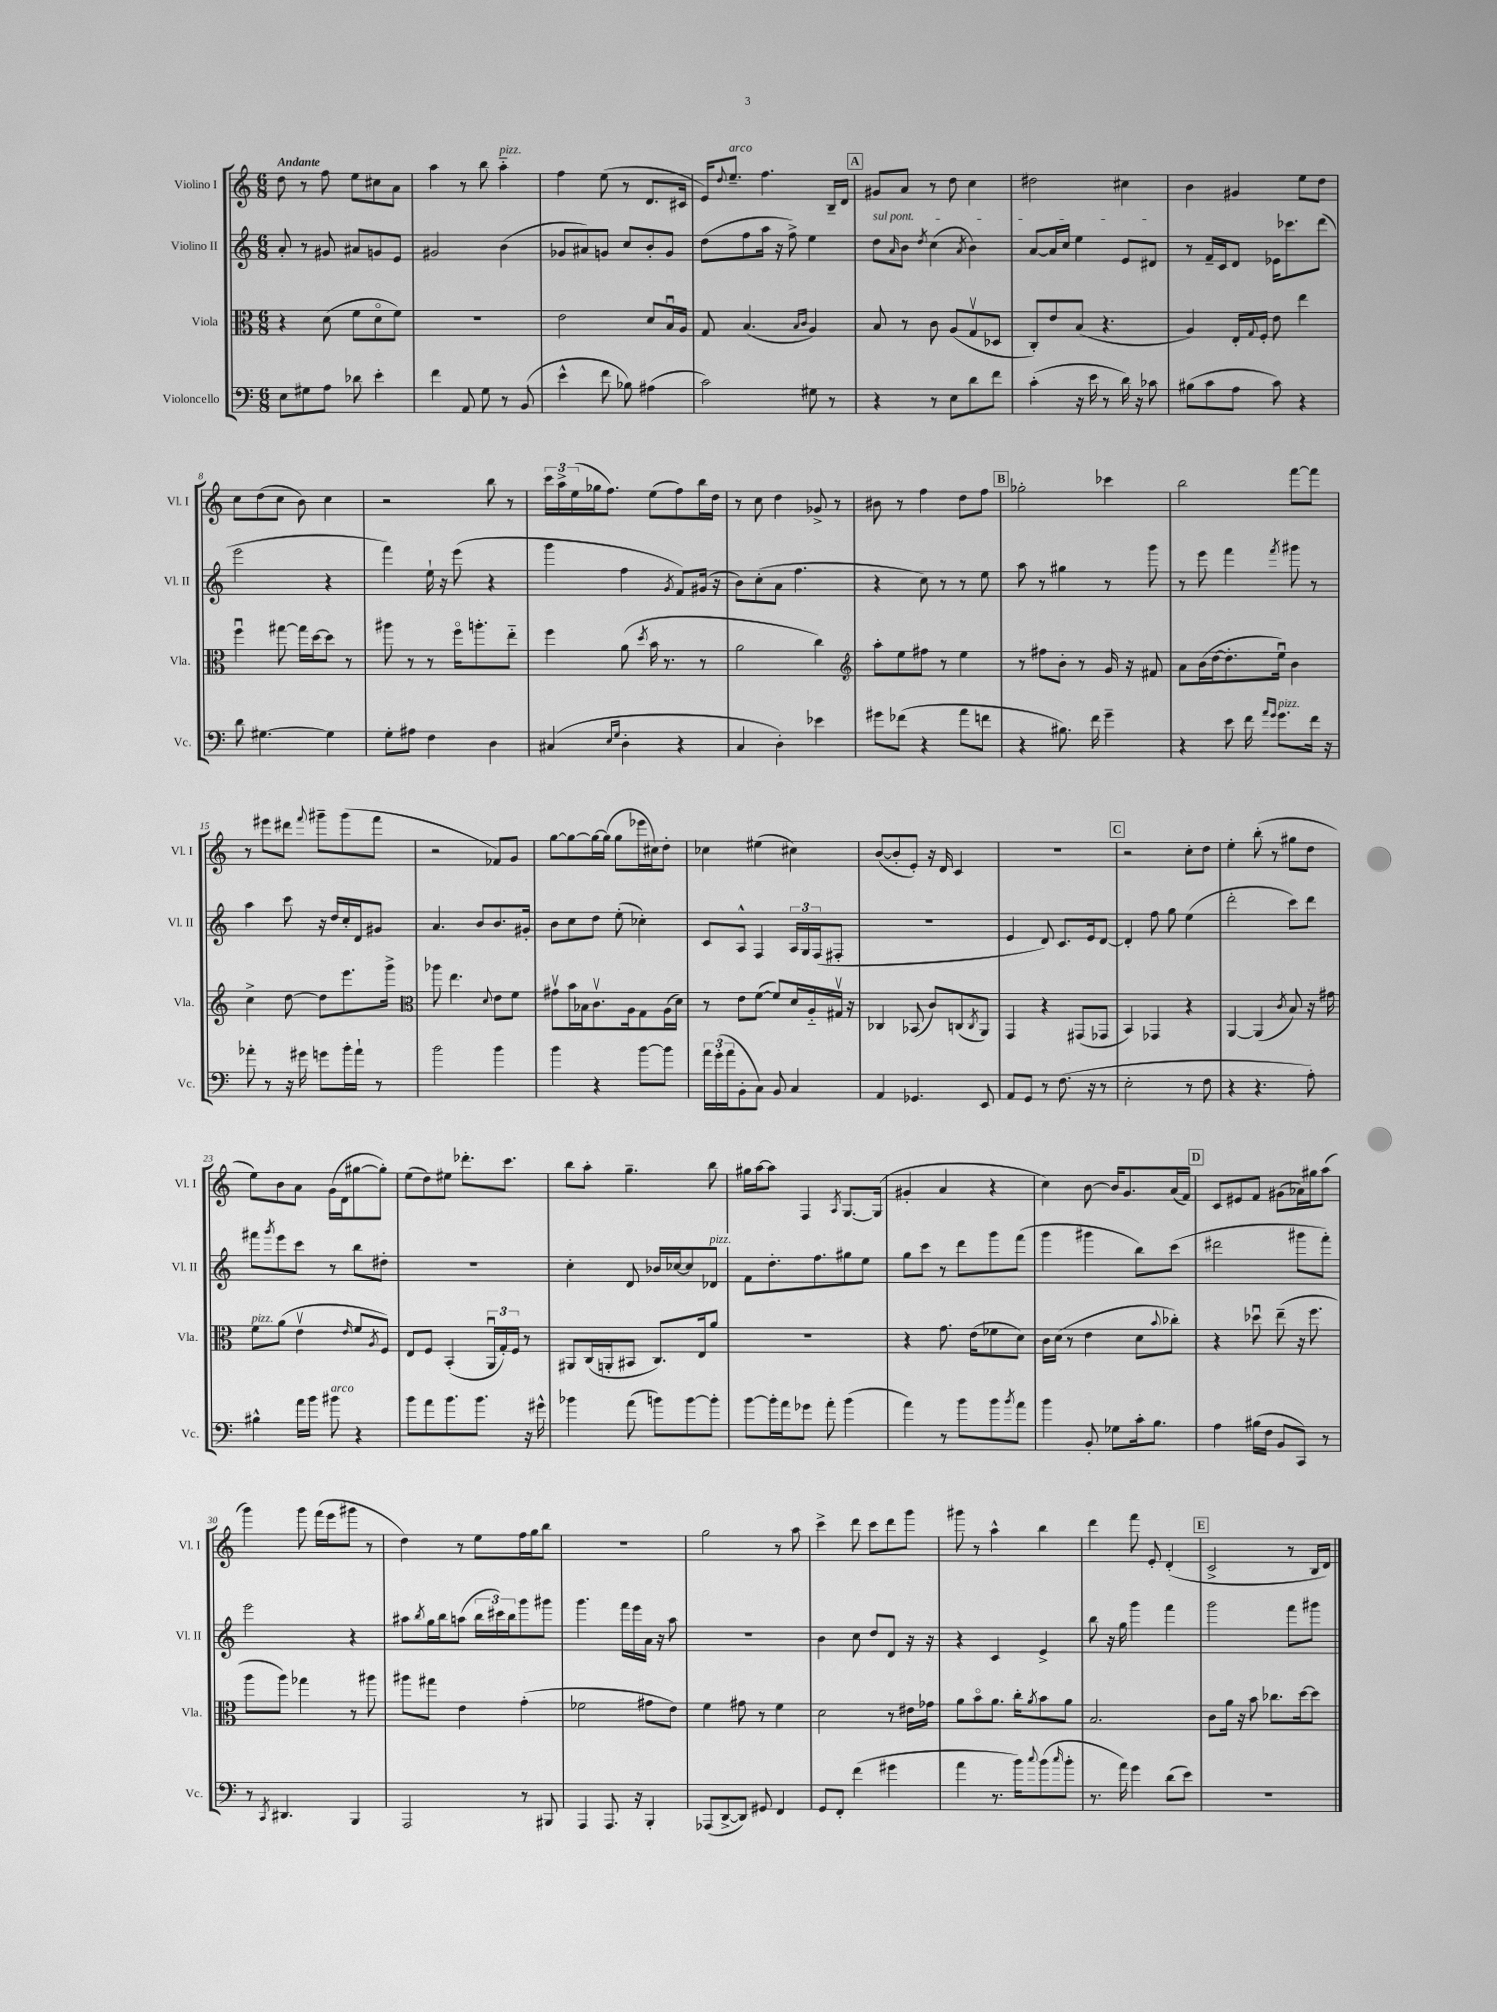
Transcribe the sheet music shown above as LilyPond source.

<<
\new StaffGroup <<
\new Staff = "s0" \with { instrumentName = "Violino I" shortInstrumentName = "Vl. I" } {
    \clef treble \key c \major \numericTimeSignature \time 6/8 \tempo "Andante"
    d''8 r8 f''8 e''8 cis''8 a'8 |
    a''4 r8 b''8 a''4-_^\markup { \italic "pizz." } |
    f''4 e''8( r8 d'8. cis'16 |
    e'16) \appoggiatura { d''8 } e''8.--^\markup { \italic "arco" } f''4. b16-- d'16 |
    \mark \markup { \box "A" } gis'8 a'8 r8 d''8 c''4 |
    dis''2 cis''4 |
    b'4 gis'4 e''8 d''8 |
    c''8 d''8( c''8 b'8) c''4 |
    r2 b''8 r8 |
    \tuplet 3/2 { c'''16 a''16-> e''16( } ges''16 f''8.) e''8( f''8) b''16 d''16 |
    r8 c''8 d''4 ges'8-> r8 |
    bis'8 r8 f''4 d''8 f''8 |
    \mark \markup { \box "B" } ges''2-. ces'''4 |
    b''2 f'''8~ f'''8 |
    r8 eis'''8 dis'''8 \appoggiatura { f'''8 } gis'''8-- gis'''8( f'''8 |
    r2 fes'8) g'8 |
    g''8~ g''8~ g''16~ g''16( g''8 ees'''16 cis''16) d''8-. |
    ces''4 eis''4( cis''4) |
    b'8~( b'8-. e'8-.) r16 d'16 c'4 |
    r2. |
    \mark \markup { \box "C" } r2 c''8-. d''8 |
    e''4-. b''8-.( r8 gis''8 d''8 |
    e''8) b'8 a'8 g'16( d'16 gis''8~ gis''8-.) |
    e''8( d''8) eis''8 des'''8.-. c'''8. |
    b''8 a''8-. g''4.-- b''8 |
    gis''16 a''16~ a''8 f4 \acciaccatura { a8 } g8.~ g16( |
    gis'4-. a'4 r4 |
    c''4) b'8~ b'16 g'8. a'16( f'16) |
    \mark \markup { \box "D" } c'8 eis'8 f'8 gis'8( aes'16) gis''16 a''8( |
    g'''4) g'''8 f'''16( e'''16 gis'''8 r8 |
    d''4) r8 e''8 f''16 g''16 b''8 |
    R2. |
    g''2 r8 a''8 |
    c'''4-> d'''8 c'''8 d'''8 g'''8 |
    gis'''8 r8 a''4-^ b''4 |
    d'''4 f'''8 e'8-. d'4-.( |
    \mark \markup { \box "E" } c'2-> r8 b16 d'16) \bar "|." |
}
\new Staff = "s1" \with { instrumentName = "Violino II" shortInstrumentName = "Vl. II" } {
    \clef treble \key c \major \numericTimeSignature \time 6/8
    a'8-. r8 gis'8 ais'8 g'8 e'8 |
    gis'2 b'4( |
    ges'8 ais'8) g'8 c''8 b'8-. g'8 |
    d''8( f''8 a''16 r16 f''8->) e''4 |
    \mark \markup { \box "A" } \once \override TextSpanner.bound-details.left.text = \markup { \italic "sul pont." } d''8\startTextSpan \grace { a'16 } b'8 \acciaccatura { d''8 } c''4( \acciaccatura { a'8 } b'4) |
    a'8~ a'16 c''16 e''4 e'8 dis'8\stopTextSpan |
    r8 f'16-- c'16 d'8 ees'16 ces'''8. d'''8( |
    e'''2 r4 |
    f'''4) e''16-! r16 e'''8( r4 |
    g'''4 f''4 \acciaccatura { g'8 } f'8) gis'16( r16 |
    b'8) c''8-.( a'8 f''4. |
    r4 c''8) r8 r8 e''8 |
    \mark \markup { \box "B" } a''8 r8 gis''4 r8 g'''8 |
    r8 e'''8 f'''4 \acciaccatura { f'''8 } gis'''8 r8 |
    a''4 c'''8 r16 d''16 c''16-. d'16 gis'8 |
    a'4. b'8 b'8. gis'16-. |
    b'8 c''8 d''8 e''8-.( ces''4-.) |
    c'8 a8-^ f4 \tuplet 3/2 { a16 g16 f16( } fis8-. |
    R2. |
    e'4 d'8) c'8. e'16 d'8~ |
    \mark \markup { \box "C" } d'4-. f''8 g''8 e''4( |
    d'''2-. c'''8) d'''8 |
    fis'''8 \acciaccatura { g'''8 } e'''8 c'''8 r8 b''8 dis''8-. |
    R2. |
    c''4-. d'8 bes'16 ces''16~ ces''8 des'8^\markup { \italic "pizz." } |
    f'8 d''8.-. f''8. gis''8 e''8 |
    g''8 c'''8 r8 d'''8 g'''8 f'''8( |
    g'''4 gis'''4 b''8) c'''8( |
    \mark \markup { \box "D" } dis'''2 gis'''8 f'''8-.) |
    e'''2 r4 |
    ais''8 \acciaccatura { b''8 } g''16 b''16 a''8( \tuplet 3/2 { b''16 cis'''16) b''16 } g'''8 gis'''8 |
    g'''4. f'''16 e'''16 a'16 r16 a''8 |
    R2. |
    b'4 c''8 d''8 d'8 r16 r16 |
    r4 c'4 e'4-> |
    b''8 r16 g''16 g'''4 f'''4 |
    \mark \markup { \box "E" } g'''2 f'''8 gis'''8 \bar "|." |
}
\new Staff = "s2" \with { instrumentName = "Viola" shortInstrumentName = "Vla." } {
    \clef alto \key c \major \numericTimeSignature \time 6/8
    r4 d'8( f'8 d'8\flageolet f'8) |
    R2. |
    e'2 d'8 b16\downbow a16 |
    g8 b4.( \grace { b16 c'16 } a4) |
    \mark \markup { \box "A" } b8 r8 c'8 a8( g8\upbow des8 |
    c8-.) e'8 b8( r4. |
    a4) e16-. \appoggiatura { g8 } f16-. e'8 e''4 |
    f''4\downbow gis''8~ gis''16 d''16~ d''8 r8 |
    ais''8 r8 r8 f''16\flageolet a''8.-. e''8-_ |
    f''4 a'8( \acciaccatura { d''8 } b'16 r8. r8 |
    a'2 c''4) |
    \clef treble a''8-. e''8 fis''8 r8 e''4 |
    \mark \markup { \box "B" } r8 fis''8 b'8-. r8 g'16 r16 fis'8 |
    a'8 b'16( d''16~ d''8.-. e''16\downbow) b'4 |
    c''4-> d''8~ d''8 e'''8. g'''16-> |
    \clef alto aes''8 e''4. \appoggiatura { d'8 } e'8 f'8 |
    gis'8\upbow b'16 bes16 c'8.\upbow a16 g8 a16( d'16) |
    r8 e'8 f'8~( f'8) d'16 a16-_ gis16\upbow r16 |
    ces4 bes,8( c'8) c8( \acciaccatura { c8 } a,8) |
    g,4 r4 gis,8( ges,8 |
    \mark \markup { \box "C" } b,4) ges,4 r4 |
    a,4~ a,4( \acciaccatura { c'8 } b8) r16 gis'16 |
    f'8^\markup { \italic "pizz." } a'8( e'4\upbow \grace { e'16 } f'8 \acciaccatura { a8 } f8) |
    e8 f8 b,4-.( \tuplet 3/2 { a,16\downbow g16-.) f16 } r8 |
    ais,8 c16( a,16-. bis,8 c8.) e16 a'8 |
    R2. |
    r4 g'8. e'16( fes'8 d'8) |
    c'16 d'16( r8 e'4 d'8 \appoggiatura { b'8 } ces''8-.) |
    \mark \markup { \box "D" } r4 des''8\downbow e''8--( r16 f''8. |
    a''8 a''8) ges''4 r8 ais''8 |
    ais''8 gis''8 e'4 g'4-.( |
    fes'2 gis'8 e'8) |
    f'4 gis'8 r8 f'4 |
    d'2 r8 eis'16 ges'16 |
    a'8 b'8\flageolet a'8. c''16-. \acciaccatura { a'8 } b'8 a'8 |
    b2. |
    \mark \markup { \box "E" } c'8 a'16 r16 b'8 ces''8. d''16~ d''8 \bar "|." |
}
\new Staff = "s3" \with { instrumentName = "Violoncello" shortInstrumentName = "Vc." } {
    \clef bass \key c \major \numericTimeSignature \time 6/8
    e8 gis8 a8 des'8 e'4-. |
    f'4 a,8 g8 r8 b,8( |
    e'4-^ f'8 bes8) ais4( |
    c'2) gis8 r8 |
    \mark \markup { \box "A" } r4 r8 e8 d'8 f'8 |
    c'4-.( r16 e'16 r8 d'16) r16 ces'8 |
    bis8( c'8 a8 c'8) r4 |
    d'8 gis4.~ gis4 |
    g8-. ais8 f4 d4 |
    cis4( \grace { e16 g16 } d4-. r4 |
    c4 d4-.) ees'4 |
    gis'8 fes'8( r4 a'8 f'8 |
    \mark \markup { \box "B" } r4 bis8.) f'16 g'4-- |
    r4 e'8 f'16 \grace { a'16 g'16 } g'8.^\markup { \italic "pizz." } f'16 r16 |
    aes'8-. r8 r16 gis'16 g'8 b'16-. aes'16-! r8 |
    b'2 b'4 |
    b'4 r4 b'8~ b'8 |
    \tuplet 3/2 { a'16 g'16-.( a'16 } b,8-. c8) b,8 c4 |
    a,4 ges,4. e,8 |
    a,8 g,8 r8 f8.( r16 r8 |
    \mark \markup { \box "C" } e2-. r8 f8 |
    r4 r4. a8-.) |
    bis4-^ a'16 b'16 bis'8^\markup { \italic "arco" } r4 |
    b'8 a'8 b'8. b'8. r16 gis'16-^ |
    bes'4 a'8( b'8) b'8~ b'8-. |
    b'8~ b'16-. a'16 ges'8 a'8-. b'4( |
    a'4) r8 b'8 b'8 \acciaccatura { b'8 } a'8 |
    b'4 b,8-. ges8 c'16-. b8. |
    \mark \markup { \box "D" } a4 bis16( f16 b,8 c,8) r8 |
    r8 \acciaccatura { c,8 } dis,4. b,,4 |
    a,,2 r8 bis,,8 |
    a,,4 a,,8. r16 b,,4-. |
    aes,,8( d,8~-> d,8) gis,8 f,4 |
    g,8 f,8-. f'4( gis'4 |
    a'4 r8. b'16) \appoggiatura { c''8 } b'8( \grace { c''16 } b'8-. |
    r8. a'16) g'4 d'8( e'8) |
    \mark \markup { \box "E" } R2. \bar "|." |
}
>>
>>
